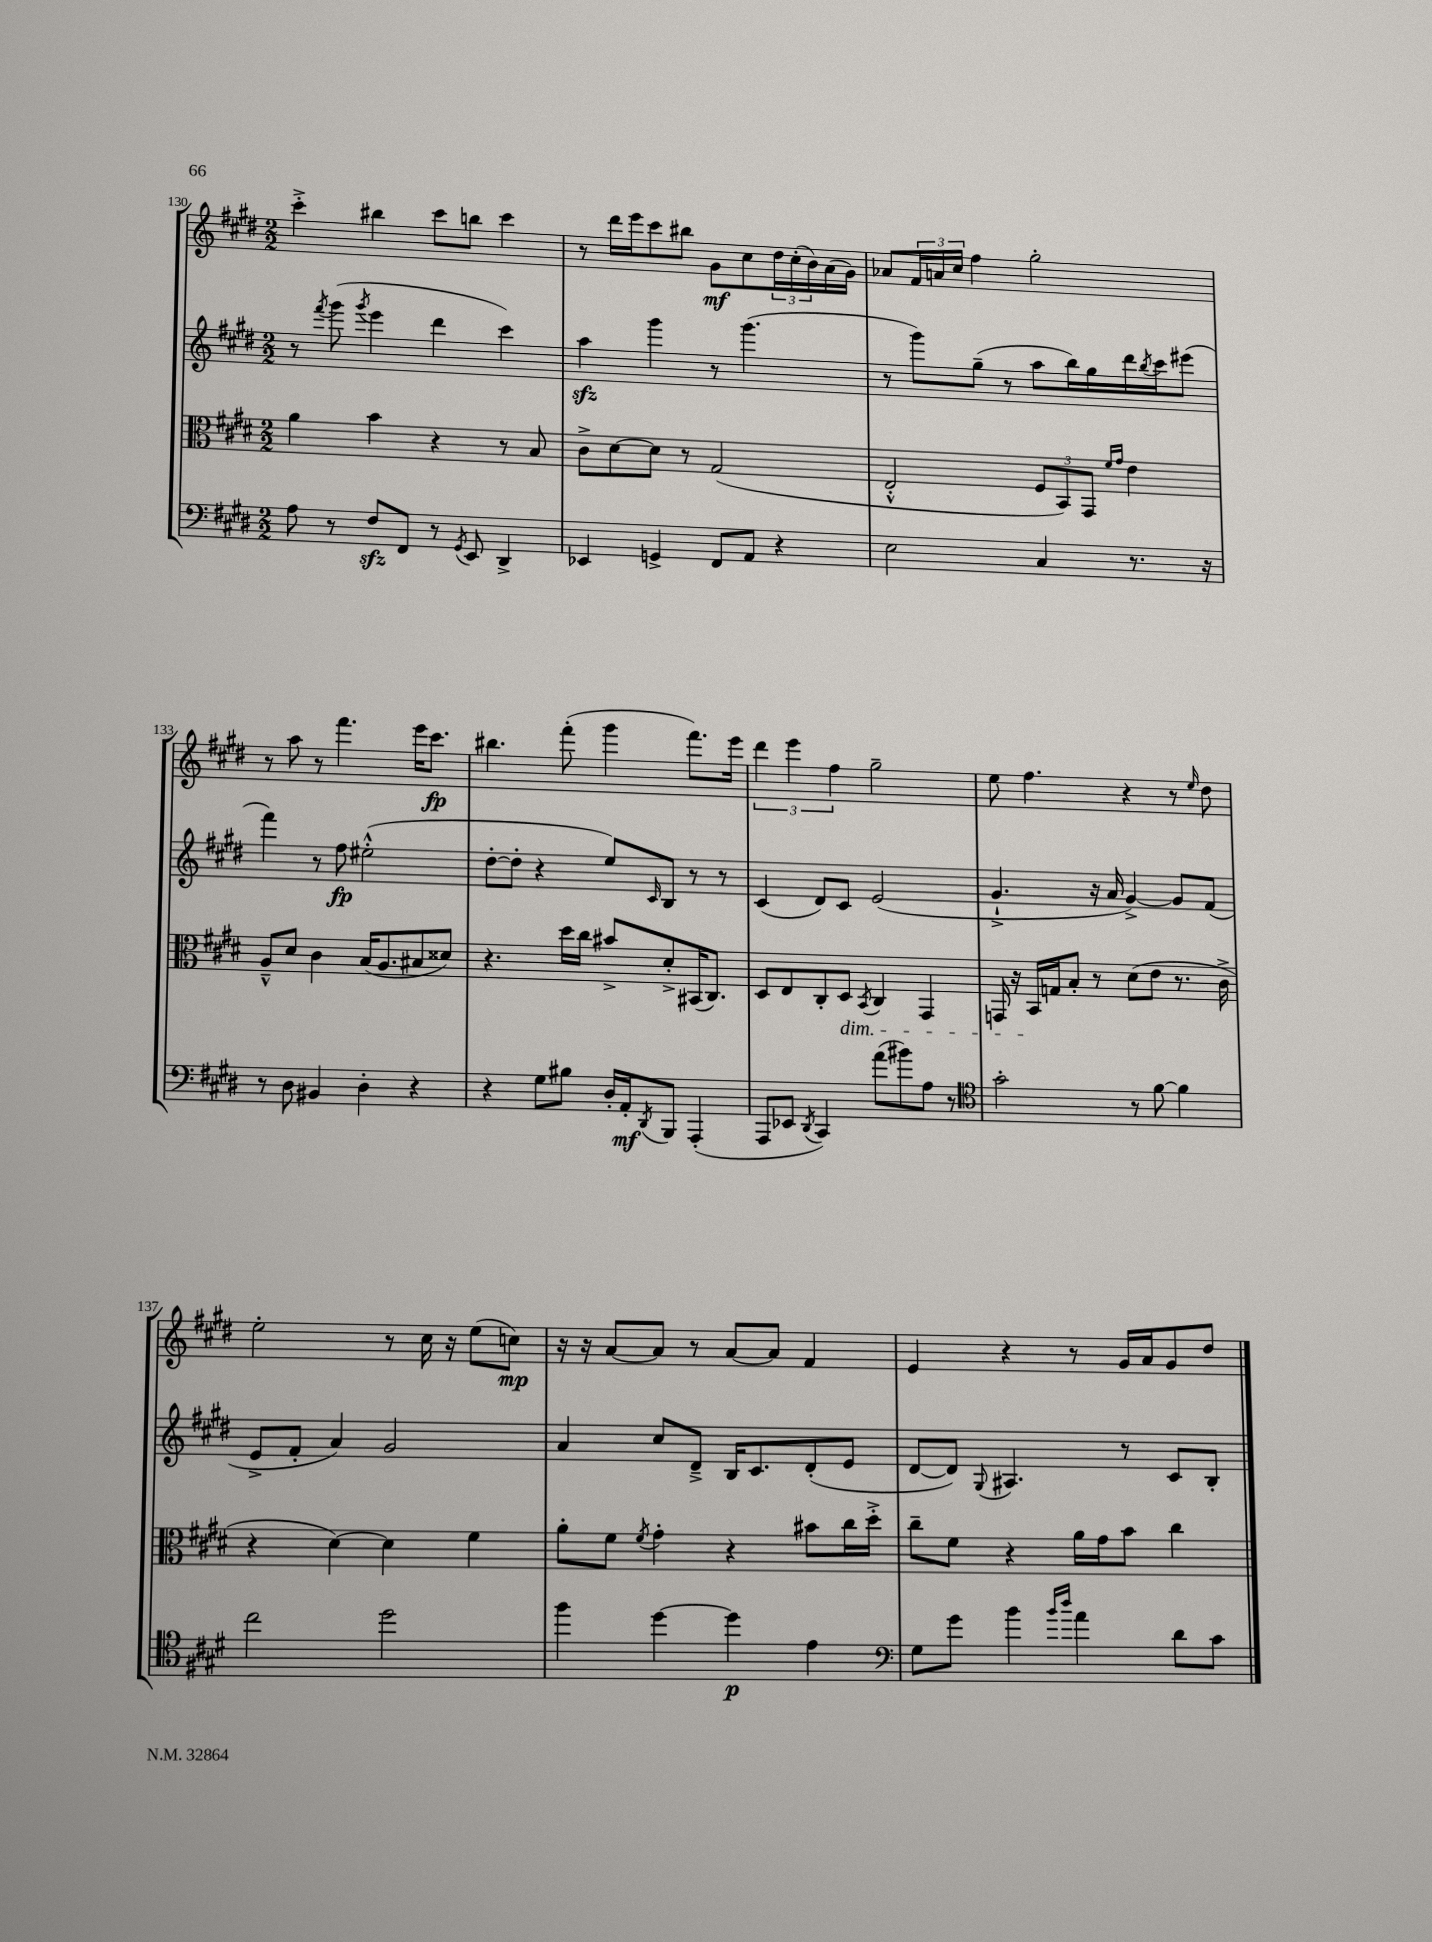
<<
\new StaffGroup <<
\new Staff = "s0" {
    \clef treble \key e \major \numericTimeSignature \time 2/2
    cis'''4-.-> bis''4 cis'''8 b''8 cis'''4 |
    r8 dis'''16 e'''16 cis'''8 bis''8 gis'8\mf cis''8 \tuplet 3/2 { dis''16 cis''16-.( b'16) } a'16( gis'16) |
    aes'8 \tuplet 3/2 { fis'16 a'16 cis''16 } fis''4 gis''2-. |
    r8 a''8 r8 fis'''4. e'''16 cis'''8.\fp |
    bis''4. fis'''8-.( gis'''4 fis'''8.) e'''16 |
    \tuplet 3/2 { dis'''4 e'''4 fis''4 } gis''2-- |
    e''8 fis''4. r4 r8 \grace { e''16 } dis''8 |
    e''2-. r8 cis''16 r16 e''8( c''8\mp) |
    r16 r16 a'8~ a'8 r8 a'8~ a'8 fis'4 |
    e'4 r4 r8 gis'16 a'16 gis'8 dis''8 \bar "|." |
}
\new Staff = "s1" {
    \clef treble \key e \major \numericTimeSignature \time 2/2
    r8 \acciaccatura { fis'''8 } gis'''8( \acciaccatura { gis'''8 } e'''4 dis'''4 cis'''4) |
    a''4\sfz gis'''4 r8 gis'''4.( |
    r8 gis'''8) gis''8--( r8 a''8 b''16) gis''16 dis'''16 \acciaccatura { b''8 } cis'''16 eis'''8( |
    fis'''4) r8 fis''8\fp eis''2-.-^( |
    dis''8~-. dis''8-. r4 e''8) \grace { cis'16 } b8 r8 r8 |
    cis'4( dis'8) cis'8 e'2( |
    gis'4.-!-> r16 a'16 gis'4~->) gis'8 fis'8( |
    e'8-> fis'8-. a'4) gis'2 |
    a'4 cis''8 dis'8---> b16 cis'8. dis'8-.( e'8 |
    dis'8~ dis'8) \appoggiatura { gis8 } ais4. r8 cis'8 b8-. \bar "|." |
}
\new Staff = "s2" {
    \clef alto \key e \major \numericTimeSignature \time 2/2
    a'4 b'4 r4 r8 b8 |
    cis'8-> dis'8~ dis'8 r8 gis2( |
    e2-.-^ \tuplet 3/2 { fis8 b,8) gis,8 } \grace { fis'16 gis'16 } e'4 |
    a8---^ dis'8 cis'4 b16( a8. bis8 disis'8) |
    r4. dis''16 cis''16 bis'8-> dis'8-.-> bis,16( cis8.) |
    dis8 e8 cis8-. dis8\dim \acciaccatura { b,8 } cis4 gis,4 |
    g,16 r16 b,16\! g16 b8-. r8 dis'8( e'8 r8. cis'16-> |
    r4 dis'4~) dis'4 fis'4 |
    a'8-. fis'8 \acciaccatura { fis'8 } gis'4-. r4 bis'8 cis''16 dis''16-.-> |
    cis''8-- fis'8 r4 a'16 gis'16 b'8 cis''4 \bar "|." |
}
\new Staff = "s3" {
    \clef bass \key e \major \numericTimeSignature \time 2/2
    a8 r8 fis8\sfz fis,8 r8 \acciaccatura { gis,8 } e,8 dis,4-> |
    ees,4 g,4-> fis,8 a,8 r4 |
    e2 cis4 r8. r16 |
    r8 dis8 bis,4 dis4-. r4 |
    r4 gis8 bis8 dis16-. a,16-.\mf \acciaccatura { dis,8 } b,,8 a,,4-.( |
    a,,8 ees,8 \acciaccatura { dis,8 } cis,4) a'8( bis'8) a8 r8 |
    \clef tenor gis'2-. r8 fis'8~ fis'4 |
    cis''2 dis''2 |
    fis''4 dis''4~ dis''4\p e'4 |
    \clef bass gis8 gis'8 b'4 \grace { b'16 dis''16 } a'4 dis'8 cis'8 \bar "|." |
}
>>
>>
\layout { \context { \Score currentBarNumber = #130 } }
